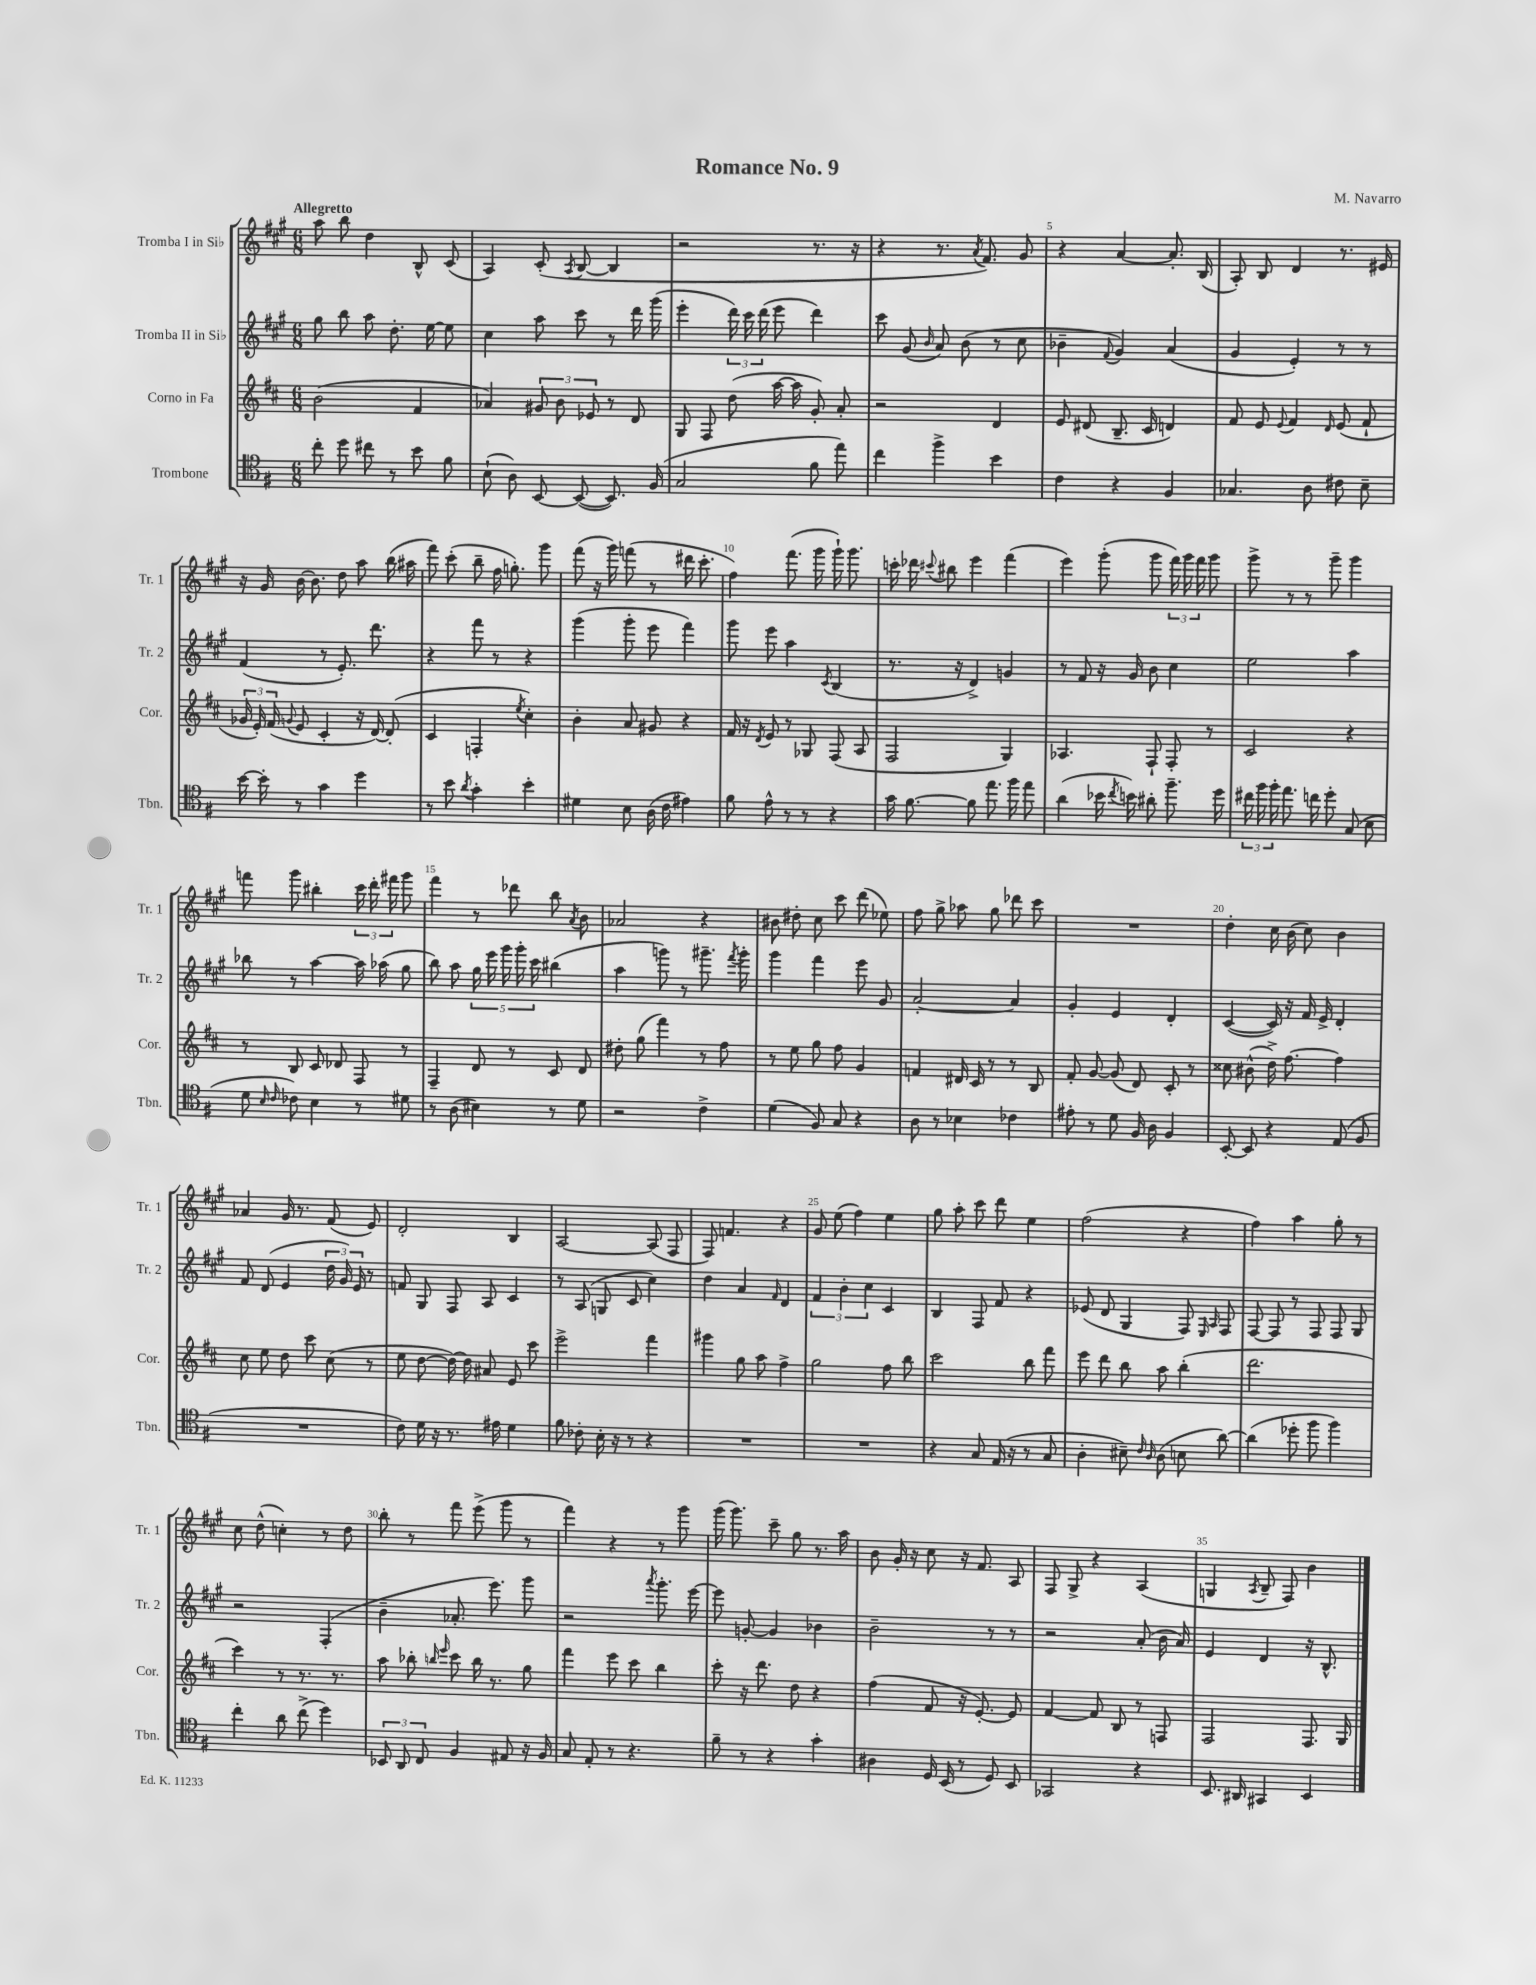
\header { title = "Romance No. 9" composer = "M. Navarro" }
<<
\new StaffGroup <<
\new Staff = "s0" \with { instrumentName = "Tromba I in Sib" shortInstrumentName = "Tr. 1" } {
    \clef treble \key a \major \numericTimeSignature \time 6/8 \tempo "Allegretto"
    \autoBeamOff a''8 b''8 d''4 b8-^ cis'8( |
    a4) cis'8-.( \acciaccatura { a8 } b8~ b4 |
    r2 r8. r16 |
    r4 r8. \acciaccatura { a'8 } fis'8.) gis'8 |
    r4 a'4~ a'8.-. b16( |
    a8-.) b8 d'4 r8. eis'16 |
    r16 gis'16 b'16~ b'8. d''8 a''8 b''16( ais''16 |
    fis'''8) cis'''8-.( b''8-- fis''16 g''8.-.) gis'''8 |
    fis'''8( r16 gis'''16) f'''8( r8 dis'''16 cis'''8.-. |
    fis''4) fis'''8.( gis'''16 gis'''16-!) gis'''8. |
    c'''16-. des'''16 \appoggiatura { cis'''8 } bis''8 e'''4 fis'''4( |
    e'''4) gis'''8-.( gis'''8 \tuplet 3/2 { fis'''16) gis'''16 fis'''16 } gis'''8 |
    gis'''8-> r8 r8 gis'''8-- gis'''4 |
    f'''8 gis'''8 bis''4-. \tuplet 3/2 { cis'''16 d'''16-. fis'''16 } gis'''8 |
    fis'''4 r8 des'''8 b''8 \acciaccatura { a'8 } b'8 |
    aes'2 r4 |
    bis'8 dis''8-. cis''8 cis'''8 d'''8( ees''8) |
    fis''8 gis''8-> aes''8 gis''8 des'''8 cis'''8 |
    R2. |
    d''4-. cis''16 b'16( cis''8) b'4 |
    aes'4 gis'16 r8. fis'8( e'8) |
    d'2-. b4 |
    a2~ a8( fis8 |
    fis8) f'4. r4 |
    gis'8 e''8( fis''4) e''4 |
    gis''8 a''8-. cis'''8 d'''8 e''4 |
    fis''2( r4 |
    fis''4) a''4 gis''8-. r8 |
    cis''8 d''8-^( c''4-.) r8 d''8 |
    b''8-. r8 fis'''8 e'''8->( gis'''8 r8 |
    fis'''4) r4 r8 gis'''8 |
    gis'''16( gis'''8.) cis'''8-- gis''8 r8. a''16 |
    b'8 gis'16-. r16 cis''8 r16 fis'8. a8 |
    fis8 gis8-> r4 a4( |
    g4 \acciaccatura { a8 } b8-- fis8) b'4 \bar "|." |
}
\new Staff = "s1" \with { instrumentName = "Tromba II in Sib" shortInstrumentName = "Tr. 2" } {
    \clef treble \key a \major \numericTimeSignature \time 6/8
    \autoBeamOff gis''8 b''8 a''8 d''8.-. e''16~ e''8 |
    cis''4 a''8 cis'''8 r8 d'''16 gis'''16( |
    e'''4-. \tuplet 3/2 { d'''16) cis'''16 d'''16( } e'''8 d'''4) |
    cis'''8 gis'8( \grace { b'16 } a'8) b'8( r8 cis''8 |
    bes'4-- \appoggiatura { fis'8 } gis'4) a'4( |
    gis'4 e'4-.) r8 r8 |
    fis'4( r8 e'8.-.) d'''8. |
    r4 fis'''8 r8 r4 |
    gis'''4( gis'''8-. e'''8 fis'''4) |
    gis'''8 e'''8 a''4 \acciaccatura { cis'8 } b4( |
    r8. r16 d'4->) g'4 |
    r8 fis'8 r16 gis'16 b'8 cis''4 |
    e''2 a''4 |
    bes''8 r8 a''4~ a''16 aes''16( gis''8 |
    b''8) a''8 \tuplet 5/4 { gis''16 e'''16 gis'''16 gis'''16-. cis'''16 } bis''4( |
    a''4 g'''8) r8 gis'''8.-- \acciaccatura { fis'''8 } gis'''16-. |
    gis'''4 fis'''4 e'''8 gis'8 |
    a'2~-. a'4 |
    gis'4-. e'4 d'4-. |
    cis'4~( cis'16) r16 fis'16 e'16-> d'4-. |
    fis'8 d'8( e'4 \tuplet 3/2 { d''16 gis'16) e'16 } r8 |
    f'8 gis8 fis8 a8 cis'4 |
    r8 a8( g8 cis'8 cis''4) |
    d''4 a'4 \grace { fis'16 } d'4 |
    \tuplet 3/2 { fis'4 b'4-. cis''4 } cis'4 |
    b4 fis8 fis'8 r4 |
    ees'8( d'8 gis4 fis8) \grace { e16 a16 } fis8 |
    fis8~ fis8 r8 fis8 fis8 gis8 |
    r2 fis4-.( |
    b'4-- aes'8.-. e'''8.) gis'''8 |
    r2 \acciaccatura { a'''8 } gis'''8.-. e'''16~ |
    e'''8 g'8~-. g'4 bes'4 |
    b'2-- r8 r8 |
    r2 a'8-.( b'16 a'16) |
    e'4 d'4 r16 b8.-^ \bar "|." |
}
\new Staff = "s2" \with { instrumentName = "Corno in Fa" shortInstrumentName = "Cor." } {
    \clef treble \key d \major \numericTimeSignature \time 6/8
    \autoBeamOff b'2( fis'4 |
    aes'4) \tuplet 3/2 { gis'8 b'8 ees'8 } r8 d'8 |
    g8 fis8 d''8( a''16~ a''16 g'8-.) a'8-. |
    r2 d'4 |
    e'8 dis'8( b8.-- cis'16 d'4) |
    fis'8 e'8 \appoggiatura { e'8 } fis'4 \grace { d'16 } e'8( fis'8-! |
    \tuplet 3/2 { ges'16 e'16-.) fis'16( } \appoggiatura { g'8 } e'8 cis'4-. r16 d'16~) d'8-.( |
    cis'4 f4-. \acciaccatura { e''8 } cis''4-.) |
    b'4-. a'8 gis'8 r4 |
    fis'16 r16 \acciaccatura { d'8 } e'8 r8 ges8 fis8( a8 |
    fis2 g4) |
    aes4. fis8-! fis8-. r8 |
    cis'2 r4 |
    r8 b8 cis'8 des'8 fis8 r8 |
    fis4-- d'8 r8 cis'8 d'8 |
    dis''8-. g''8( fis'''4) r8 fis''8 |
    r8 e''8 g''8 fis''8 g'4 |
    f'4 dis'16 cis'16 r8 r8 b8 |
    fis'8-. g'8~ g'8( d'8) cis'8-. r8 |
    cisis''8 bis'8-^( d''16->) fis''8.~ fis''4 |
    cis''8 e''8 d''8 cis'''8 cis''8( r8 |
    e''8 d''8~ d''16~) d''16 ais'8 e'8 cis'''8 |
    e'''2-> fis'''4 |
    gis'''4 g''8 a''8 fis''4-> |
    g''2 fis''8 b''8 |
    cis'''2 b''8 fis'''8 |
    e'''8 d'''8 b''8 a''8 b''4-.( |
    d'''2. |
    cis'''4) r8 r8. r8. |
    a''8 bes''8-. \grace { b''16 e'''16 } cis'''8 b''16 r8. g''8 |
    fis'''4 e'''8 cis'''8 b''4 |
    cis'''8-. r16 d'''8. d''8 r4 |
    fis''4( fis'8 r16 e'8.~-.) e'8 |
    fis'4~ fis'8 b8 r8 f8 |
    fis2 fis8. g16 \bar "|." |
}
\new Staff = "s3" \with { instrumentName = "Trombone" shortInstrumentName = "Tbn." } {
    \clef tenor \key g \major \numericTimeSignature \time 6/8
    \autoBeamOff c''8-. d''8 cis''8 r8 b'8 fis'8 |
    b8-!( a8) b,8~ b,8~( b,8.) fis16( |
    g2 fis'8 e''8) |
    c''4 fis''4-> b'4 |
    c'4 r4 fis4 |
    ges4. a8 cis'8 b8-- |
    b'16~ b'16-. r8 g'4 d''4 |
    r8 b'8 \acciaccatura { a'8 } g'4-. b'4-. |
    dis'4 b8 a16( c'16 eis'4) |
    fis'8 e'8-^ r8 r8 r4 |
    g'16 fis'8.~ fis'8 e''8. fis''16 e''8 |
    a'4( bes'16 \acciaccatura { c''8 } b'16) ais'8-. fis''8.-- d''16 |
    \tuplet 3/2 { cis''16 fis''16 fis''16-. } e''8. c''16 d''8-. g8( b8 |
    d'8 \grace { b16 c'16 } ces'8) b4 r8 dis'8 |
    r8 a8( bis4) r8 d'8 |
    r2 c'4-> |
    d'4( fis8) g8 r4 |
    a8 r8 bes4 ces'4 |
    eis'8-. r8 d'8 fis16 a16 fis4 |
    b,8~-. b,8 r4 e8( fis8 |
    R2. |
    c'8) d'16 r16 r8. eis'16 d'4 |
    fis'8 ces'8-. b16-. r16 r8 r4 |
    R2. |
    R2. |
    r4 g8 e16( r16 r8 g8 |
    a4-. bis8--) \grace { c'16 a16 } a8( b8 a'8~) |
    a'4( des''8-. fis''8 fis''4) |
    c''4-. a'8 c''8->( d''4) |
    \tuplet 3/2 { bes,8 a,8 c8 } fis4 eis8 r16 fis16 |
    g8 e8-. r8 r4. |
    fis'8-- r8 r4 g'4-. |
    ais4 d16 b,16( r8 d8) b,8 |
    ges,2 r4 |
    b,8. ais,16 gis,4 b,4 \bar "|." |
}
>>
>>
\layout { \context { \Score \override BarNumber.break-visibility = ##(#f #t #t) barNumberVisibility = #(every-nth-bar-number-visible 5) } }
